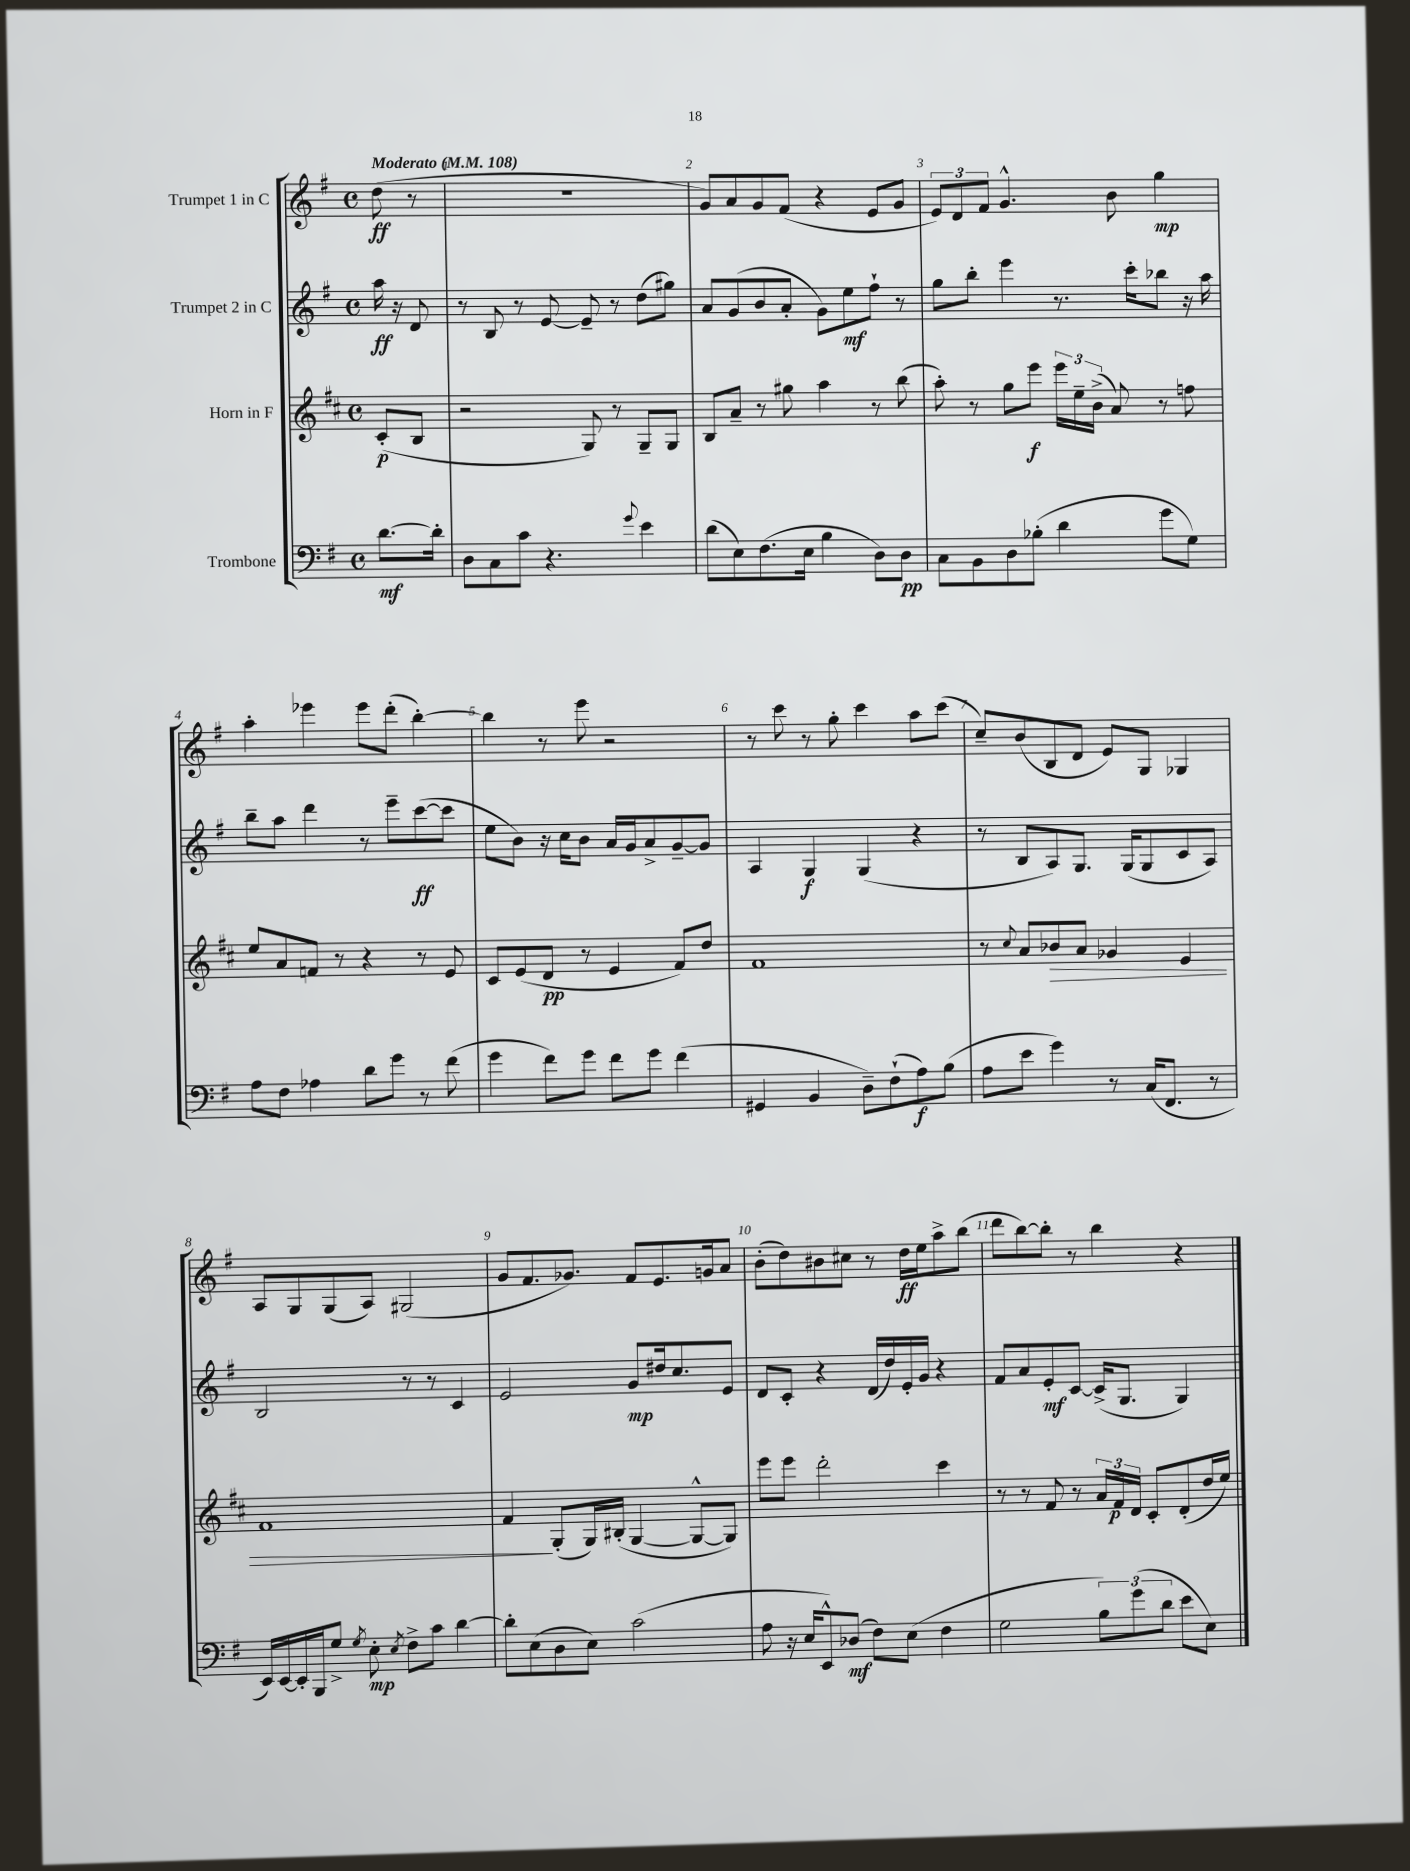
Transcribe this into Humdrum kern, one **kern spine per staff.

**kern	**dynam	**kern	**dynam	**kern	**dynam	**kern	**dynam
*part4	*part4	*part3	*part3	*part2	*part2	*part1	*part1
*staff4	*staff4	*staff3	*staff3	*staff2	*staff2	*staff1	*staff1
*I"Trombone	*	*I"Horn in F	*	*I"Trumpet 2 in C	*	*I"Trumpet 1 in C	*
*clefF4	*	*clefG2	*	*clefG2	*	*clefG2	*
*k[f#]	*	*k[f#c#]	*	*k[f#]	*	*k[f#]	*
*M4/4	*	*M4/4	*	*M4/4	*	*M4/4	*
*met(c)	*	*met(c)	*	*met(c)	*	*met(c)	*
*MM108	*	*MM108	*	*MM108	*	*MM108	*
=	=	=	=	=	=	=	=
!	!	!	!	!	!	!LO:TX:a:B:t=Moderato	!
[8.d\L	mf	(8c#'/L	p	16aa\	ff	(8dd\	ff
.	.	.	.	16r	.	.	.
.	.	8B/J	.	8d/	.	8r	.
16d'\Jk]	.	.	.	.	.	.	.
=1	=1	=1	=1	=1	=1	=1	=1
8D\L	.	2r	.	8r	.	1r	.
8C\	.	.	.	8B/	.	.	.
8c\J	.	.	.	8r	.	.	.
4.r	.	.	.	[8e/	.	.	.
.	.	8G/)	.	8e~/]	.	.	.
.	.	8r	.	8r	.	.	.
8qqg/	.	.	.	.	.	.	.
4e\	.	8G~/L	.	(8dd\L	.	.	.
.	.	8G/J	.	8gg#X\J)	.	.	.
=2	=2	=2	=2	=2	=2	=2	=2
(8d\L	.	8B/L	.	8a/L	.	8g/L)	.
8E\)	.	8a~/J	.	(8g/	.	8a/	.
(8.F#\	.	8r	.	8b/	.	8g/	.
.	.	8gg#X\	.	8a'/J	.	(8f#/J	.
16E\Jk	.	.	.	.	.	.	.
4B\	.	4aa\	.	8g\L)	.	4r	.
.	.	.	.	8ee\	mf	.	.
8D\L)	.	8r	.	8ff#`\J	.	8e/L	.
8D\J	pp	(8bb\	.	8r	.	8g/J	.
=3	=3	=3	=3	=3	=3	=3	=3
8C\L	.	8aa'\)	.	8gg\L	.	12e/L)	.
.	.	.	.	.	.	12d/	.
8BB\	.	8r	.	8bb'\J	.	.	.
.	.	.	.	.	.	12f#/J	.
8D\	.	8gg\L	.	4eee\	.	4.g^^/	.
(8B-X'\J	.	8eee\J	f	.	.	.	.
4d\	.	24eee\LL	.	8.r	.	.	.
.	.	24ee~\	.	.	.	.	.
.	.	(24b^\JJ	.	.	.	.	.
.	.	8a/)	.	.	.	8b\	.
.	.	.	.	16ccc'\KL	.	.	.
8g\L	.	8r	.	8bb-X\J	.	4gg\	mp
8G\J)	.	8ffn\	.	16r	.	.	.
.	.	.	.	16aa\	.	.	.
!!LO:LB:g=z
=4	=4	=4	=4	=4	=4	=4	=4
8A\L	.	8ee/L	.	8bb~\L	.	4aa'\	.
8F#\J	.	8a/	.	8aa\J	.	.	.
4A-X\	.	8fn/J	.	4ddd\	.	4eee-X\	.
.	.	8r	.	.	.	.	.
8d\L	.	4r	.	8r	.	8eee-\L	.
8g\J	.	.	.	8eee~\L	.	(8ddd'\J	.
8r	.	8r	.	([8ccc\	ff	[4bb'\)	.
(8f#\	.	8e/	.	8ccc\J]	.	.	.
=5	=5	=5	=5	=5	=5	=5	=5
4g\	.	8c#/L	.	8ee\L	.	4bb\]	.
.	.	(8e/	.	8b\J)	.	.	.
8f#\L)	.	8d/J	pp	16r	.	8r	.
.	.	.	.	16cc\KL	.	.	.
8g\J	.	8r	.	8b\J	.	8eee\	.
8f#\L	.	4e/	.	16a/LL	.	2r	.
.	.	.	.	16g/J	.	.	.
8g\J	.	.	.	8a^/	.	.	.
(4f#\	.	8f#/L)	.	[8g~/	.	.	.
.	.	8dd/J	.	8g/J]	.	.	.
=6	=6	=6	=6	=6	=6	=6	=6
4GG#X/	.	1f#	.	4A/	.	8r	.
.	.	.	.	.	.	8ccc\	.
4BB/	.	.	.	4G/	f	8r	.
.	.	.	.	.	.	8gg'\	.
8D~\L)	.	.	.	(4G/	.	4ccc\	.
(8F#`\	.	.	.	.	.	.	.
8A\)	f	.	.	4r	.	8aa\L	.
(8B\J	.	.	.	.	.	(8ccc\J	.
=7	=7	=7	=7	=7	=7	=7	=7
8A\L	.	8r	.	8r	.	8cc~/L)	.
.	.	8qqcc#/	.	.	.	.	.
8e\J	.	8a/L	.	8B/L	.	(8b/	.
!	!	!	!LO:HP:b	!	!	!	!
4g\)	.	8b-X/	>	8A/)	.	8B/	.
.	.	8a/J	.	8.G/J	.	8d/J	.
8r	.	4g-X/	.	.	.	8e/L)	.
.	.	.	.	(16G/KL	.	.	.
(16C/KL	.	.	.	8G/	.	8G/J	.
8.FF#/J	.	.	.	.	.	.	.
.	.	4e/	.	8c/	.	4G-X/	.
8r	.	.	.	8A/J)	.	.	.
!!LO:LB:g=z
=8	=8	=8	=8	=8	=8	=8	=8
16EE/LL)	.	1f#	.	2B/	.	8A/L	.
[16EE/	.	.	.	.	.	.	.
16EE'/]	.	.	.	.	.	8G/	.
16BBB/J	.	.	.	.	.	.	.
8G^/J	.	.	.	.	.	(8G/	.
8qG/	.	.	.	.	.	.	.
8E'\	mp	.	.	.	.	8A/J)	.
8qE/	.	.	.	.	.	.	.
8F#^\L	.	.	.	8r	.	(2G#X/	.
8c\J	.	.	.	8r	.	.	.
[4d\	.	.	.	4c/	.	.	.
=9	=9	=9	=9	=9	=9	=9	=9
8d'\L]	.	4f#/	.	2e/	.	8g/L	.
(8E\	.	.	.	.	.	8.f#/	.
8D\	.	(8G'/L	]	.	.	.	.
.	.	.	.	.	.	8.g-X/J)	.
8E\J)	.	16G/L)	.	.	.	.	.
.	.	(16B#X'/JJ	.	.	.	.	.
(2c\	.	[4G/	.	8g/L	mp	8f#/L	.
.	.	.	.	16dd#X/k	.	8.e/	.
.	.	.	.	8.cc/	.	.	.
.	.	8G^^/L_	.	.	.	.	.
.	.	.	.	.	.	16gn/k	.
.	.	8G/J])	.	8e/J	.	8a/J	.
=10	=10	=10	=10	=10	=10	=10	=10
8A\	.	8eee\L	.	8d/L	.	(8b'\L	.
16r	.	8eee\J	.	8c'/J	.	8dd\)	.
16E/KL	.	.	.	.	.	.	.
8EE^^/)	.	2ddd'\	.	4r	.	8b#X\	.
(8D-X/J	mf	.	.	.	.	8cc#X\J	.
8F#\L)	.	.	.	(16d/LL	.	8r	.
.	.	.	.	16dd/)	.	.	.
(8E\J	.	.	.	16e'/	.	16dd\LL	ff
.	.	.	.	16g/JJ	.	16ee\J	.
4F#\	.	4ccc#\	.	4r	.	8aa^\	.
.	.	.	.	.	.	(8bb\J	.
=11	=11	=11	=11	=11	=11	=11	=11
2G\	.	8r	.	8f#/L	.	8ddd\L	.
.	.	8r	.	8a/	.	[8bb\)	.
.	.	8f#/	.	8e'/	mf	8bb'\J]	.
.	.	8r	.	[8c/J	.	8r	.
12B\L)	.	24a/LL	.	(16c^/KL]	.	4bb\	.
.	.	24f#/	p	.	.	.	.
.	.	.	.	8.G/J	.	.	.
(12g\	.	24d/JJ	.	.	.	.	.
.	.	8c#'/L	.	.	.	.	.
12d\J	.	.	.	.	.	.	.
8e\L	.	(8d'/	.	4G/)	.	4r	.
8E\J)	.	16dd/L	.	.	.	.	.
.	.	16ee/JJ)	.	.	.	.	.
==	==	==	==	==	==	==	==
*-	*-	*-	*-	*-	*-	*-	*-
